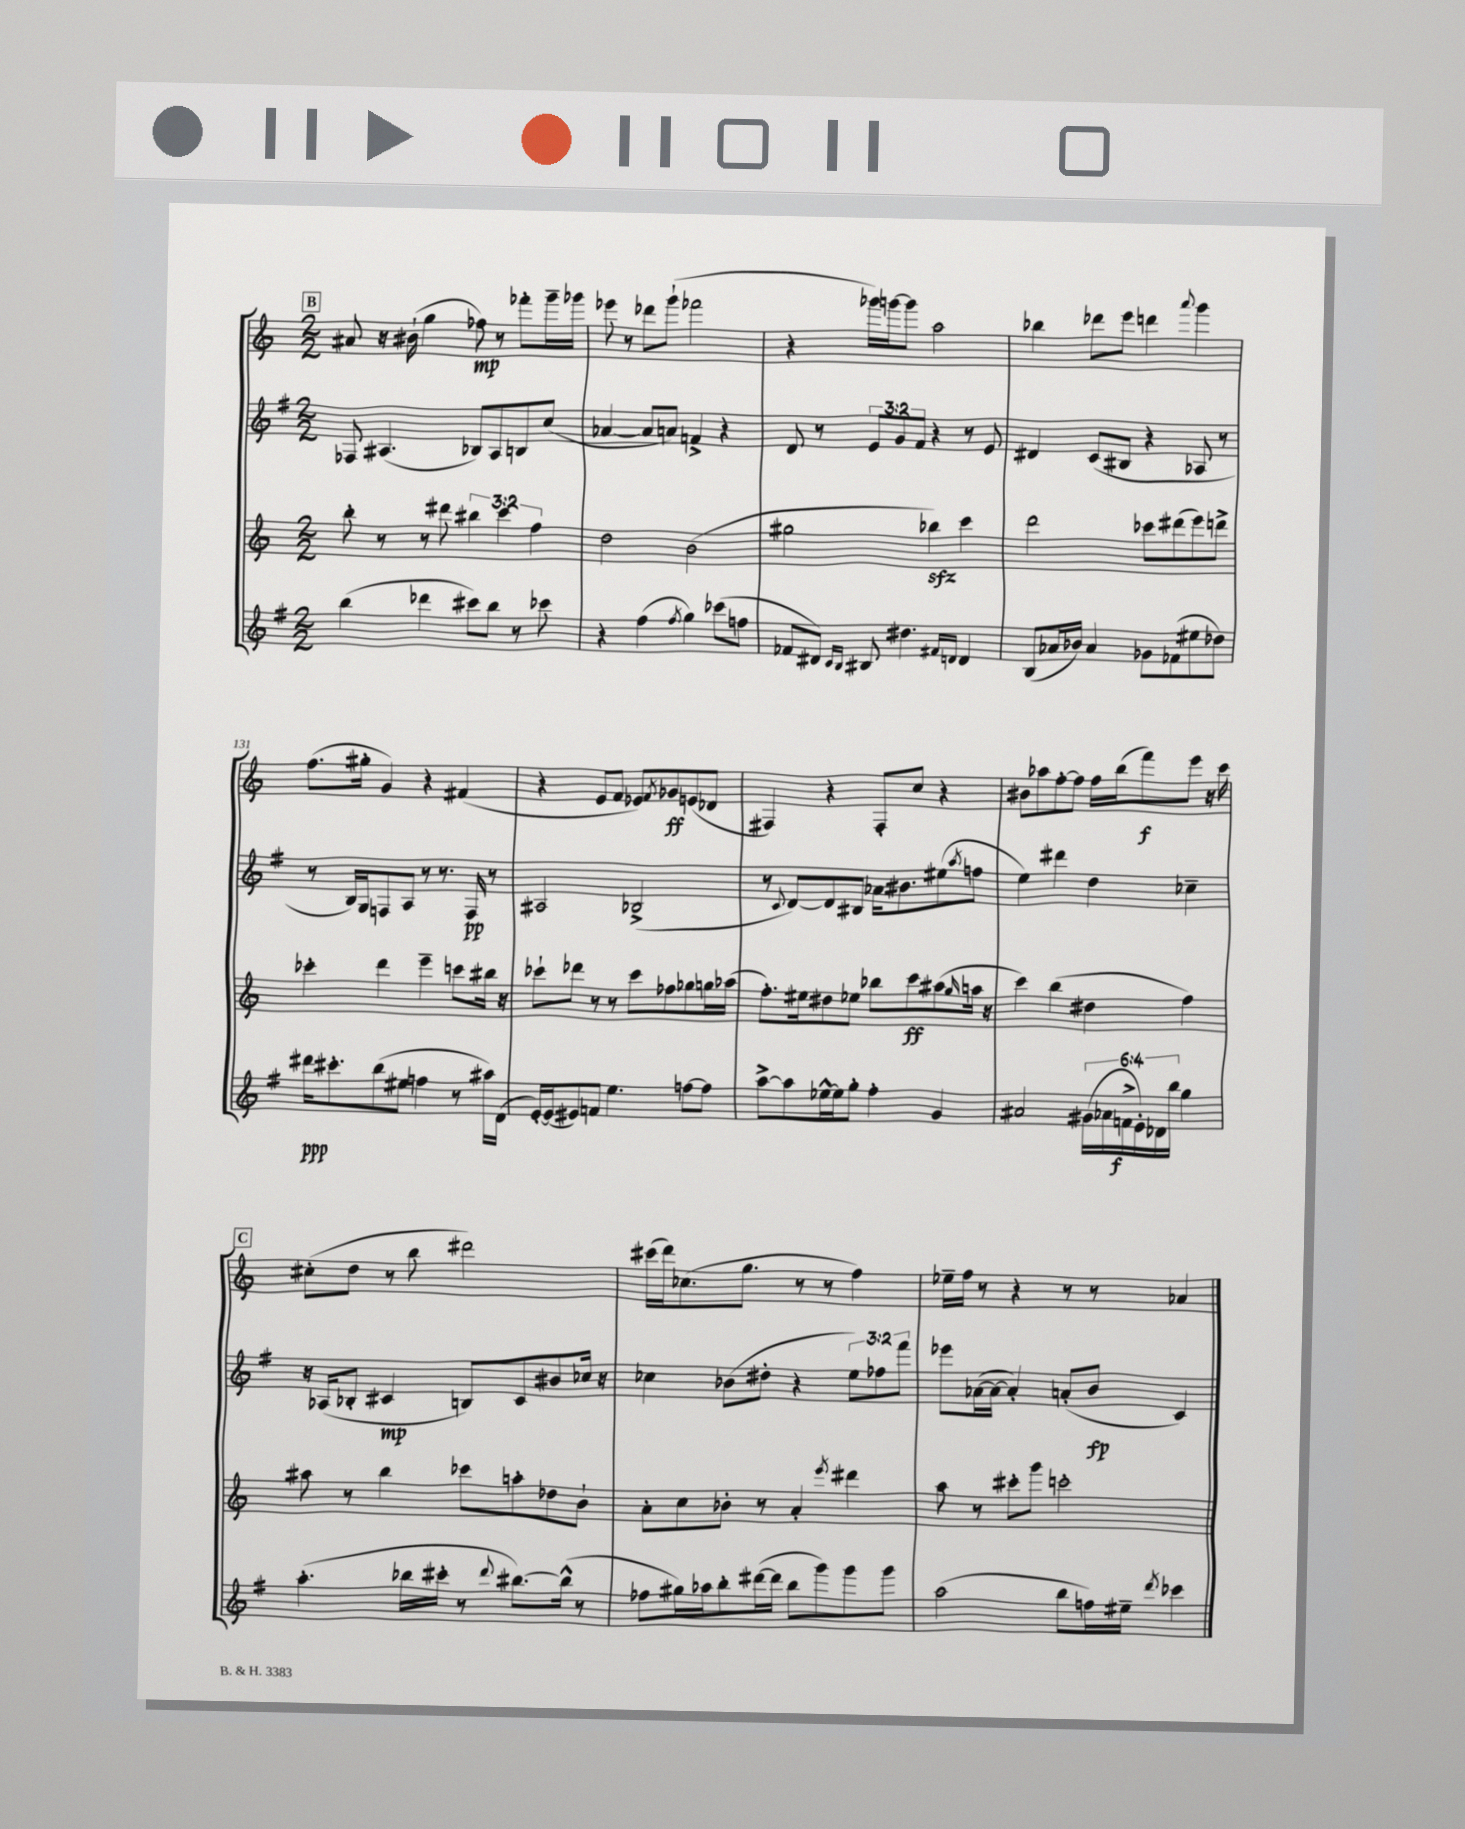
<<
\new StaffGroup <<
\new Staff = "s0" {
    \clef treble \key c \major \numericTimeSignature \time 2/2
    \mark \markup { \box "B" } ais'8 r16 bis'16-!( g''4 fes''8\mp) r8 fes'''8-. g'''16-- ges'''16 |
    ees'''8 r8 des'''8 g'''8-!( fes'''2 |
    r4 ges'''16) g'''16~ g'''8 a''2 |
    bes''4 des'''8 e'''8 d'''4 \appoggiatura { a'''8 } g'''4 |
    f''8.( gis''16-. g'4) r4 fis'4( |
    r4 e'8 f'8 ees'8) \acciaccatura { f'8 } ges'8\ff e'8( des'8 |
    fis4) r4 fis8-. c''8 r4 |
    bis'8 aes''8 f''8~-. f''8 f''16 b''16( f'''8\f) e'''8 r16 c'''16 |
    \mark \markup { \box "C" } cis''8-.( d''8 r8 b''8 dis'''2) |
    cis'''16( d'''16) ces''8.( g''8. r8 r8 f''4) |
    ees''16-- f''16 r8 r4 r8 r8 aes'4 \bar "|." |
}
\new Staff = "s1" {
    \clef treble \key g \major \numericTimeSignature \time 2/2 \override Staff.TupletNumber.text = #tuplet-number::calc-fraction-text
    \mark \markup { \box "B" } fes8 ais4.( bes8) ais8 b8 c''8( |
    aes'4~ aes'8 a'8) f'4-> r4 |
    d'8 r8 \tuplet 3/2 { e'8 g'8 fis'8 } r4 r8 e'8 |
    dis'4 c'8( bis8 r4 aes8 r8 |
    r8 b16) g16 f8 a8 r8 r8. f16\pp r8 |
    ais2 bes2->( |
    r8 \appoggiatura { c'8 } d'8~) d'8 bis8 aes'16 bis'8. eis''8( \acciaccatura { a''8 } f''8 |
    e''4) dis'''4 d''4 ces''4-- |
    \mark \markup { \box "C" } r16 aes16( bes8-. cis'4\mp b8) cis'8 bis'8 ces''16 r16 |
    ces''4 bes'8( dis''8-. r4 \tuplet 3/2 { e''8) fes''8 fis'''8 } |
    ees'''8 aes'16~( aes'16~ aes'4-.) a'8-.( b'8\fp c'4) \bar "|." |
}
\new Staff = "s2" {
    \clef treble \key c \major \numericTimeSignature \time 2/2 \override Staff.TupletNumber.text = #tuplet-number::calc-fraction-text
    \mark \markup { \box "B" } b''8-. r8 r8 dis'''8 \tuplet 3/2 { bis''4 c'''4 f''4 } |
    d''2 b'2( |
    gis''2 bes''4\sfz) c'''4 |
    d'''2 ces'''8 dis'''8( e'''8) d'''8-> |
    ces'''4-. d'''4 e'''4-- c'''8 bis''16 r16 |
    ces'''8-! des'''8 r8 r8 ces'''8 fes''8 ges''8 g''16 aes''16( |
    f''8.-.) eis''16 dis''8 ees''8 bes''8 c'''8\ff ais''8( \grace { g''16 } a''16 r16 |
    c'''4) b''4( dis''4 f''4) |
    \mark \markup { \box "C" } ais''8 r8 b''4 ces'''8 a''8-. des''8 b'8-! |
    a'8-. c''8 bes'8-. r8 a'4-. \acciaccatura { e'''8 } dis'''4 |
    a''8 r8 cis'''8-. g'''8 c'''2-. \bar "|." |
}
\new Staff = "s3" {
    \clef treble \key g \major \numericTimeSignature \time 2/2 \override Staff.TupletNumber.text = #tuplet-number::calc-fraction-text
    \mark \markup { \box "B" } b''4( des'''4 cis'''8) b''8 r8 ces'''8 |
    r4 fis''4( \acciaccatura { fis''8 } g''4) ces'''8( f''8 |
    fes'8 dis'8) \grace { c'16 b16 } bis8 dis''4. \grace { fis'16 d'16 } d'4 |
    b8( aes'16 bes'16) aes'4 ges'8 fes'8( eis''8 des''8) |
    dis'''16\ppp cis'''8.-. b''8( eis''8 f''4 r8 ais''16) d'16( |
    e'16~-.) e'16( eis'8) f'8 e''4. f''8~ f''8 |
    a''8~-> a''8 ees''16~-^ ees''16 g''8-. fis''4-. g'4 |
    ais'2 \tuplet 6/4 { gis'16( aes'16 f'16->\f e'16-.) des'16 b''16 } g''4 |
    \mark \markup { \box "C" } a''4.-.( bes''16 cis'''16-. r8 \appoggiatura { d'''8 } bis''8.~) bis''16-^( r8 |
    fes''8 gis''16) aes''16 b''8-. dis'''16~( dis'''16 b''8 g'''8) g'''8 g'''8 |
    a''2( b''8 f''16) eis''16-- \acciaccatura { d'''8 } ces'''4 \bar "|." |
}
>>
>>
\layout { \context { \Score currentBarNumber = #127 } }
